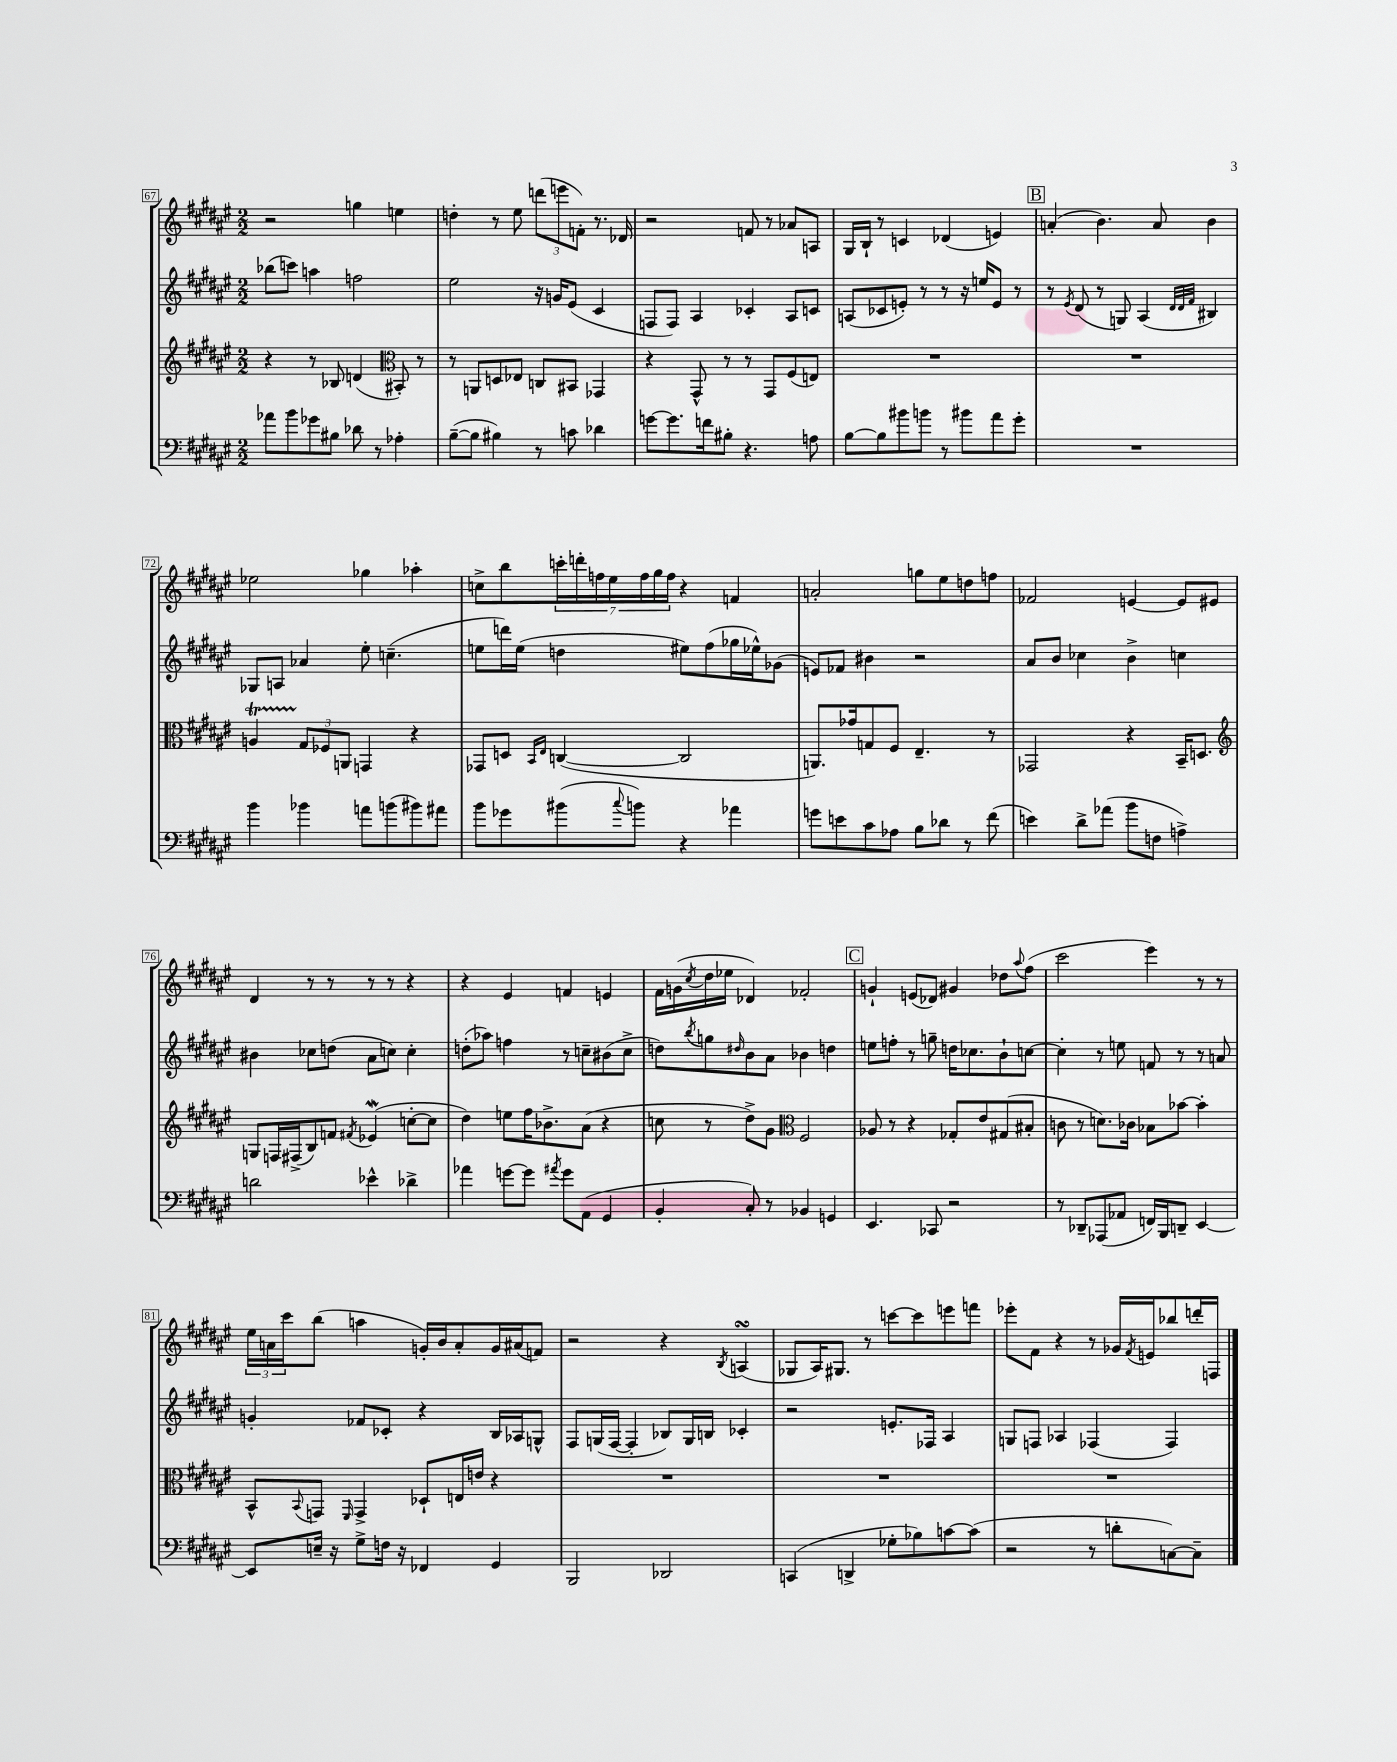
<<
\new StaffGroup <<
\new Staff = "s0" {
    \clef treble \key fis \major \numericTimeSignature \time 2/2
    r2 g''4 e''4 |
    d''4-. r8 eis''8 \tuplet 3/2 { d'''8( e'''8 f'8-.) } r8. des'16 |
    r2 f'8 r8 aes'8 a8 |
    gis16 b16-! r8 c'4 des'4( e'4) |
    \mark \markup { \box "B" } a'4-.( b'4.) a'8 b'4 |
    ees''2 ges''4 aes''4-. |
    c''8-> b''8 \tuplet 7/4 { c'''16-. d'''16-. f''16 eis''16 f''16 gis''16 f''16 } r4 f'4 |
    a'2-. g''8 eis''8 d''8 f''8 |
    fes'2 e'4~ e'8 eis'8 |
    dis'4 r8 r8 r8 r8 r4 |
    r4 eis'4 f'4 e'4 |
    fis'16 g'16( \acciaccatura { cis''8 } dis''16 ees''16 des'4) fes'2-. |
    \mark \markup { \box "C" } g'4-! e'8( des'8) gis'4 des''8 \appoggiatura { ais''8 } fis''8( |
    cis'''2 eis'''4) r8 r8 |
    \tuplet 3/2 { eis''16 a'16 cis'''16 } b''8( a''4 g'16-.) b'16 a'8-. g'16 ais'16( f'8) |
    r2 r4 \acciaccatura { b8 } a4\turn( |
    ges8 ais16) gis8. r8 c'''8~ c'''8 e'''8 f'''8 |
    ees'''8-. fis'8 r4 r8 ges'16 \acciaccatura { fis'8 } e'16 bes''8 d'''16-. f16 \bar "|." |
}
\new Staff = "s1" {
    \clef treble \key fis \major \numericTimeSignature \time 2/2
    bes''8( c'''8) a''4 f''2 |
    eis''2 r16 g'16 eis'8( cis'4 |
    f8 f8) ais4 ces'4-. ais8 c'8 |
    a8( ces'8 e'8-.) r8 r8 r16 e''16 e'8 r8 |
    \mark \markup { \box "B" } r8 \acciaccatura { eis'8 } dis'8( r8 g8) ais4( \grace { dis'32 dis'32 fis'32 } bis4) |
    ges8 a8 aes'4 eis''8-. c''4.--( |
    e''8 d'''16) e''16( d''4 eis''8) fis''8( ges''16 ees''16-^) ges'8( |
    e'8) fes'8 bis'4 r2 |
    ais'8 b'8 ces''4 b'4-> c''4 |
    bis'4 ces''8 d''8( ais'8 c''8) c''4-. |
    d''8-.( aes''8) f''4 r8 c''8-- bis'8( c''8-> |
    d''8) \acciaccatura { b''8 } g''8 \grace { dis''16 } b'8 ais'8 bes'4 d''4 |
    \mark \markup { \box "C" } e''8 f''8-. r8 g''8-- d''16 ces''8. b'8-! c''8~ |
    c''4-. r8 e''8 f'8 r8 r8 a'8 |
    g'4-. fes'8 ces'8-. r4 b16 aes16 g8-^ |
    fis8 g16( fis16~ fis4-. bes8) g16 b16 ces'4-. |
    r2 e'8.-. fes16 ais4 |
    g8 f8 aes4 fes4( fes4) \bar "|." |
}
\new Staff = "s2" {
    \clef treble \key fis \major \numericTimeSignature \time 2/2
    r4 r8 bes8 d'4( \clef alto bis,8-.) r8 |
    r8 a,8 d8 ees8 c8 bis,8 ges,4 |
    r4 gis,8-^ r8 r8 gis,8 fis8( e8) |
    R1 |
    \mark \markup { \box "B" } R1 |
    a4\startTrillSpan \tuplet 3/2 { gis8\stopTrillSpan fes8 a,8 } g,4 r4 |
    ges,8 d8 \grace { b,16 eis16 } c4~( c2 |
    a,8.) ges'16 g8 fis8 eis4.-- r8 |
    ges,2 r4 b,16-- d8. |
    \clef treble g8 f16 fis16->( b8) f'8 \acciaccatura { fis'8 } ees'4\mordent( c''8~-. c''8 |
    dis''4) e''8 fis''16 bes'8.-> ais'8( r4 |
    c''8 r8 dis''8->) gis'8 \clef alto fis2 |
    \mark \markup { \box "C" } aes8 r8 r4 ges8-. eis'8 gis8( bis8-. |
    c'8 r8 d'8.) ces'16 bes8 bes'8~ bes'4-. |
    b,8-^ \appoggiatura { b,8 } g,8 \grace { fis,16 } g,4-> des8-! e16 e'16 r4 |
    R1 |
    R1 |
    R1 \bar "|." |
}
\new Staff = "s3" {
    \clef bass \key fis \major \numericTimeSignature \time 2/2
    aes'8 b'8 ges'8 bis8 des'8 r8 aes4-. |
    b8~--( b8 bis4) r8 c'8 des'4 |
    g'8~ g'8. f'16 bis8-. r4. a8 |
    b8~ b8 bis'8 b'8 r8 bis'8 ais'8 gis'8-. |
    \mark \markup { \box "B" } R1 |
    b'4 bes'4 a'8 b'8( bis'8) ais'8 |
    b'8 ges'8 bis'8( \appoggiatura { cis''8 } b'8) r4 aes'4 |
    g'8 e'8 cis'8 aes8 b8 des'8 r8 fis'8( |
    e'4) dis'8-> aes'8( b'8 f8 a4->) |
    d'2 ees'4-^ des'4-> |
    aes'4 g'8~ g'8 \acciaccatura { ais'8 } g'8 ais,8( gis,4 |
    b,4-. cis8-.) r8 bes,4 g,4 |
    \mark \markup { \box "C" } eis,4. ces,8 r2 |
    r8 des,8-- aes,,8( aes,8 f,16) b,,16 d,8-- eis,4~ |
    eis,8 e16-- r16 gis8-> f16 r16 fes,4 gis,4 |
    b,,2 des,2 |
    c,4( d,4-> ges8-. bes8) c'8~ c'8( |
    r2 r8 d'8-. c8~) c8-- \bar "|." |
}
>>
>>
\layout { \context { \Score currentBarNumber = #67 \override BarNumber.stencil = #(make-stencil-boxer 0.1 0.3 ly:text-interface::print) } }
